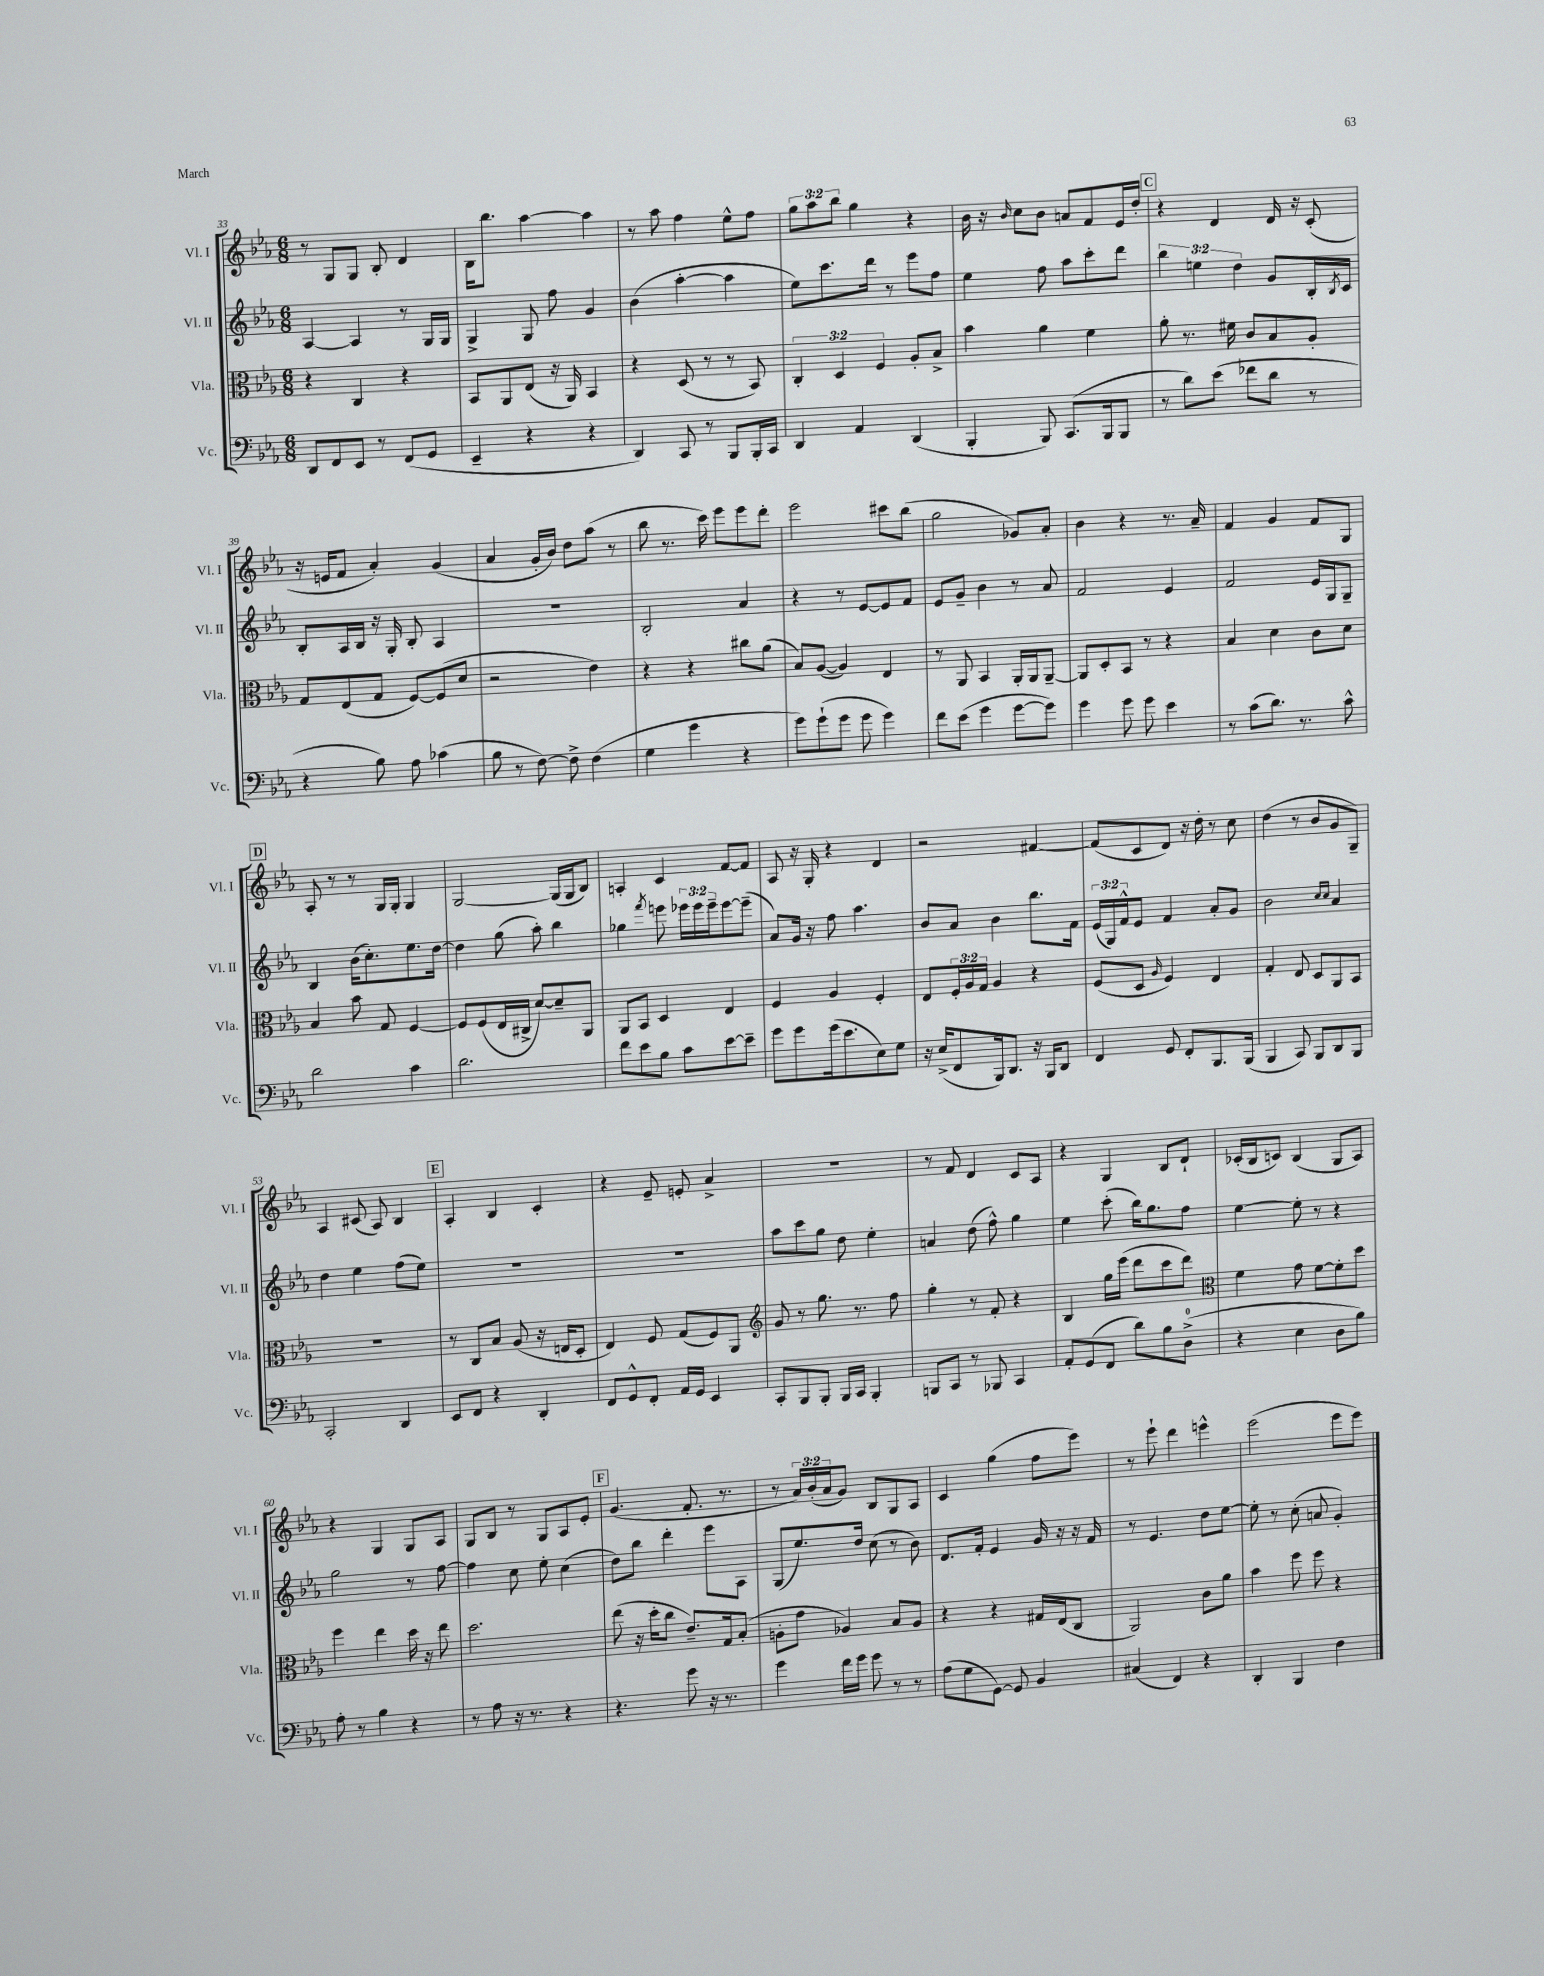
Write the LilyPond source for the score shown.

<<
\new StaffGroup <<
\new Staff = "s0" \with { instrumentName = "Vl. I" shortInstrumentName = "Vl. I" } {
    \clef treble \key ees \major \numericTimeSignature \time 6/8 \override Staff.TupletNumber.text = #tuplet-number::calc-fraction-text
    r8 g8 g8 bes8-. d'4 |
    bes16 bes''8. aes''4~ aes''4 |
    r8 aes''8 f''4 ees''8-^ f''8 |
    \tuplet 3/2 { g''8 aes''8 bes''8 } g''4 r4 |
    bes'16 r16 \grace { bes'16 } c''8 bes'8 a'8 f'8 ees'16 d''16-. |
    \mark \markup { \box "C" } r4 d'4 d'16 r16 c'8-.( |
    r16 e'16 f'8 aes'4-.) g'4( |
    aes'4 g'16-. bes'16) d''8 aes''8( r8 |
    bes''8 r8. c'''16) ees'''8 ees'''8 d'''8-. |
    ees'''2 cis'''8 bes''8( |
    g''2 ges'8) aes'8-. |
    bes'4 r4 r8. aes'16-- |
    f'4 g'4 f'8 g8 |
    \mark \markup { \box "D" } aes8-. r8 r8 g16 g16-. g4 |
    g2~ g16( g16 bes8) |
    a4-. c'4 f'8~ f'8 |
    aes8 r16 g16-. r4 d'4 |
    r2 fis'4~ |
    fis'8( c'8 d'8) r16 d''16-. r8 c''8 |
    d''4( r8 bes'8 g'8 g8--) |
    aes4 cis'8( aes8) bes4 |
    \mark \markup { \box "E" } aes4-. bes4 c'4-. |
    r4 ees'8-- e'8-. aes'4-> |
    R2. |
    r8 f'8 d'4 c'8 aes8 |
    r4 g4 bes8 d'8-! |
    ces'16-.( bes16 c'8) bes4( g8 aes8) |
    r4 g4 g8 aes8 |
    g8 bes8 r8 g8 aes8 ees'8-. |
    \mark \markup { \box "F" } g'4.( f'8.-. r8. |
    r8 \tuplet 3/2 { aes'16) bes'16-.( aes'16 } g'8) bes8 g8 aes8 |
    c'4 g''4( f''8 ees'''8) |
    r8 ees'''8-! d'''4 e'''4-^ |
    ees'''2( ees'''8 ees'''8) \bar "|." |
}
\new Staff = "s1" \with { instrumentName = "Vl. II" shortInstrumentName = "Vl. II" } {
    \clef treble \key ees \major \numericTimeSignature \time 6/8 \override Staff.TupletNumber.text = #tuplet-number::calc-fraction-text
    aes4~ aes4 r8 g16 g16 |
    g4-> g8 f''8 g'4 |
    bes'4( aes''4~-. aes''4 |
    ees''8) c'''8. d'''16 r8 ees'''8 f''8 |
    ees''4 f''8 aes''8 c'''8-. d'''8 |
    \mark \markup { \box "C" } \tuplet 3/2 { bes''4 e''4 d''4 } g'8 bes16-. \acciaccatura { bes8 } c'16 |
    bes8-. aes16 bes16 r16 g16-. bes8-. aes4 |
    R2. |
    bes2-. aes'4 |
    r4 r8 ees'8~ ees'8 f'8 |
    ees'8 g'8-- bes'4 r8 aes'8 |
    f'2 ees'4 |
    f'2 ees'16 g16 g8-- |
    \mark \markup { \box "D" } bes4 bes'16( c''8.-.) ees''8. d''16~ |
    d''4 g''8( aes''8-.) bes''4 |
    ges''4 \acciaccatura { f'''8 } e'''8 \tuplet 3/2 { ees'''16 ees'''16 ees'''16-- } ees'''8~ ees'''8--( |
    aes'8) g'16 r16 f''8 aes''4. |
    bes'8 aes'8 bes'4 bes''8. f'16 |
    \tuplet 3/2 { ees'16( g16) f'16-^ } ees'8 f'4 aes'8-. g'8 |
    bes'2 \grace { c''16 c''16 } aes'4 |
    d''4 ees''4 f''8( ees''8) |
    \mark \markup { \box "E" } R2. |
    R2. |
    aes''8 c'''8 g''8 d''8 ees''4-. |
    a'4 d''8( f''8-^) g''4 |
    ees''4 c'''8-.( bes''16) g''8. f''8 |
    ees''4~ ees''8-. r8 r4 |
    g''2 r8 f''8~ |
    f''4 c''8 ees''8-. c''4( |
    \mark \markup { \box "F" } d''8) bes''8 d'''4-. ees'''8 aes8 |
    g8( ees''8.) d''16 c''8( r8 bes'8) |
    d'8. f'16-. ees'4 g'16 r16 r16 f'16 |
    r8 ees'4. d''8 ees''8~ |
    ees''8-. r8 c''8-.( a'8 g'4-.) \bar "|." |
}
\new Staff = "s2" \with { instrumentName = "Vla." shortInstrumentName = "Vla." } {
    \clef alto \key ees \major \numericTimeSignature \time 6/8 \override Staff.TupletNumber.text = #tuplet-number::calc-fraction-text
    r4 c4 r4 |
    bes,8 aes,8 ees8( r16 aes,16) bes,4 |
    r4 d8( r8 r8 bes,8) |
    \tuplet 3/2 { c4-. d4 f4 } aes8-. bes8-> |
    bes'4 aes'4 f'4 |
    \mark \markup { \box "C" } aes'8-. r8. fis'16 c'8 bes8 aes8-. |
    g8 ees8( g8 f8~) f8( d'8 |
    r2 ees'4) |
    r4 r4 cis''8 aes'8( |
    bes8) aes8~( aes4) ees4 |
    r8 aes,8 bes,4 aes,16-. aes,16 aes,8~-- |
    aes,8 d8-. bes,8 r8 r4 |
    bes4 d'4 c'8 d'8 |
    \mark \markup { \box "D" } bes4 bes'8 g8 f4~ |
    f8 f8( ees16 cis16-> d'8~) d'8-- aes,8 |
    aes,8 bes,8 d4 ees4 |
    f4 aes4 f4-. |
    ees8 \tuplet 3/2 { f16-. aes16 g16 } aes4 r4 |
    f8( d8 \grace { aes16 } f4) ees4 |
    g4-. ees8 d8 aes,8 bes,8 |
    R2. |
    \mark \markup { \box "E" } r8 c8 bes8 aes8( r16 e16 d8-. |
    ees4) f8 g8( f8) aes,8 |
    \clef treble g'8 r8 g''8. r8. f''8 |
    g''4-. r8 f'8-. r4 |
    bes4 g''16 ees'''16( d'''8 c'''8 d'''8) |
    \clef alto f'4 g'8 f'8~ f'8-. d''8 |
    f''4 ees''4 d''16 r16 ees''8 |
    d''2. |
    \mark \markup { \box "F" } ees''8( r16 d''16-. c''8 ees'8.--) g16 bes8-.( |
    a8-. g'8 aes4) bes8 aes8 |
    r4 r4 gis16 ees16( c8 |
    aes,2) c'8 aes'8 |
    bes'4 f''8 f''8 r4 \bar "|." |
}
\new Staff = "s3" \with { instrumentName = "Vc." shortInstrumentName = "Vc." } {
    \clef bass \key ees \major \numericTimeSignature \time 6/8
    d,8 f,8 ees,8 r8 f,8( g,8 |
    ees,4-- r4 r4 |
    d,4) c,8 r8 bes,,8 bes,,16-. c,16 |
    d,4 aes,4 d,4( |
    bes,,4-. bes,,8) c,8.( bes,,16 bes,,8 |
    \mark \markup { \box "C" } r8 d'8) ees'8( fes'8 d'8 r8 |
    r4 bes8) aes8 ces'4( |
    bes8 r8 f8~) f8-> f4( |
    g4 g'4 r4 |
    g'8) g'8-!( g'8 g'8 g'4) |
    f'8 ees'8( g'4 g'8~ g'8) |
    g'4 g'8 g'8 ees'4 |
    r8 c'8( d'8.) r8. c'8-^ |
    \mark \markup { \box "D" } d'2 c'4 |
    d'2. |
    f'8 ees'8 bes8 c'8 ees'8~ ees'8-- |
    g'8 g'8 g'16( ees'8. ees8) g8 |
    r16 ees16->( f,8 bes,,16) d,8. r16 bes,,16 d,8 |
    f,4 g,8 f,8-. bes,,8. bes,,16( |
    bes,,4 c,8) bes,,8 d,8 bes,,8 |
    c,2-. d,4 |
    \mark \markup { \box "E" } ees,8 f,8 r4 d,4-. |
    f,8 g,8-^ f,8-. aes,16 g,16 ees,4 |
    c,8-. bes,,8 bes,,8-. bes,,16 c,16 bes,,4-. |
    b,,8 c,8 r8 bes,,8 c,4 |
    aes,8-. g,8( f,8 d'8) bes8 d8-0->( |
    r4 ees4 d8 bes8) |
    aes8-. r8 bes4 r4 |
    r8 aes8 r16 r8. r4 |
    \mark \markup { \box "F" } r4. g'8 r16 r8. |
    g'4 f'16 g'16 g'8 r8 r8 |
    aes8( g8 g,8~) g,8 bes,4 |
    cis4( f,4) r4 |
    d,4-. bes,,4 f4 \bar "|." |
}
>>
>>
\layout { \context { \Score currentBarNumber = #33 } }
